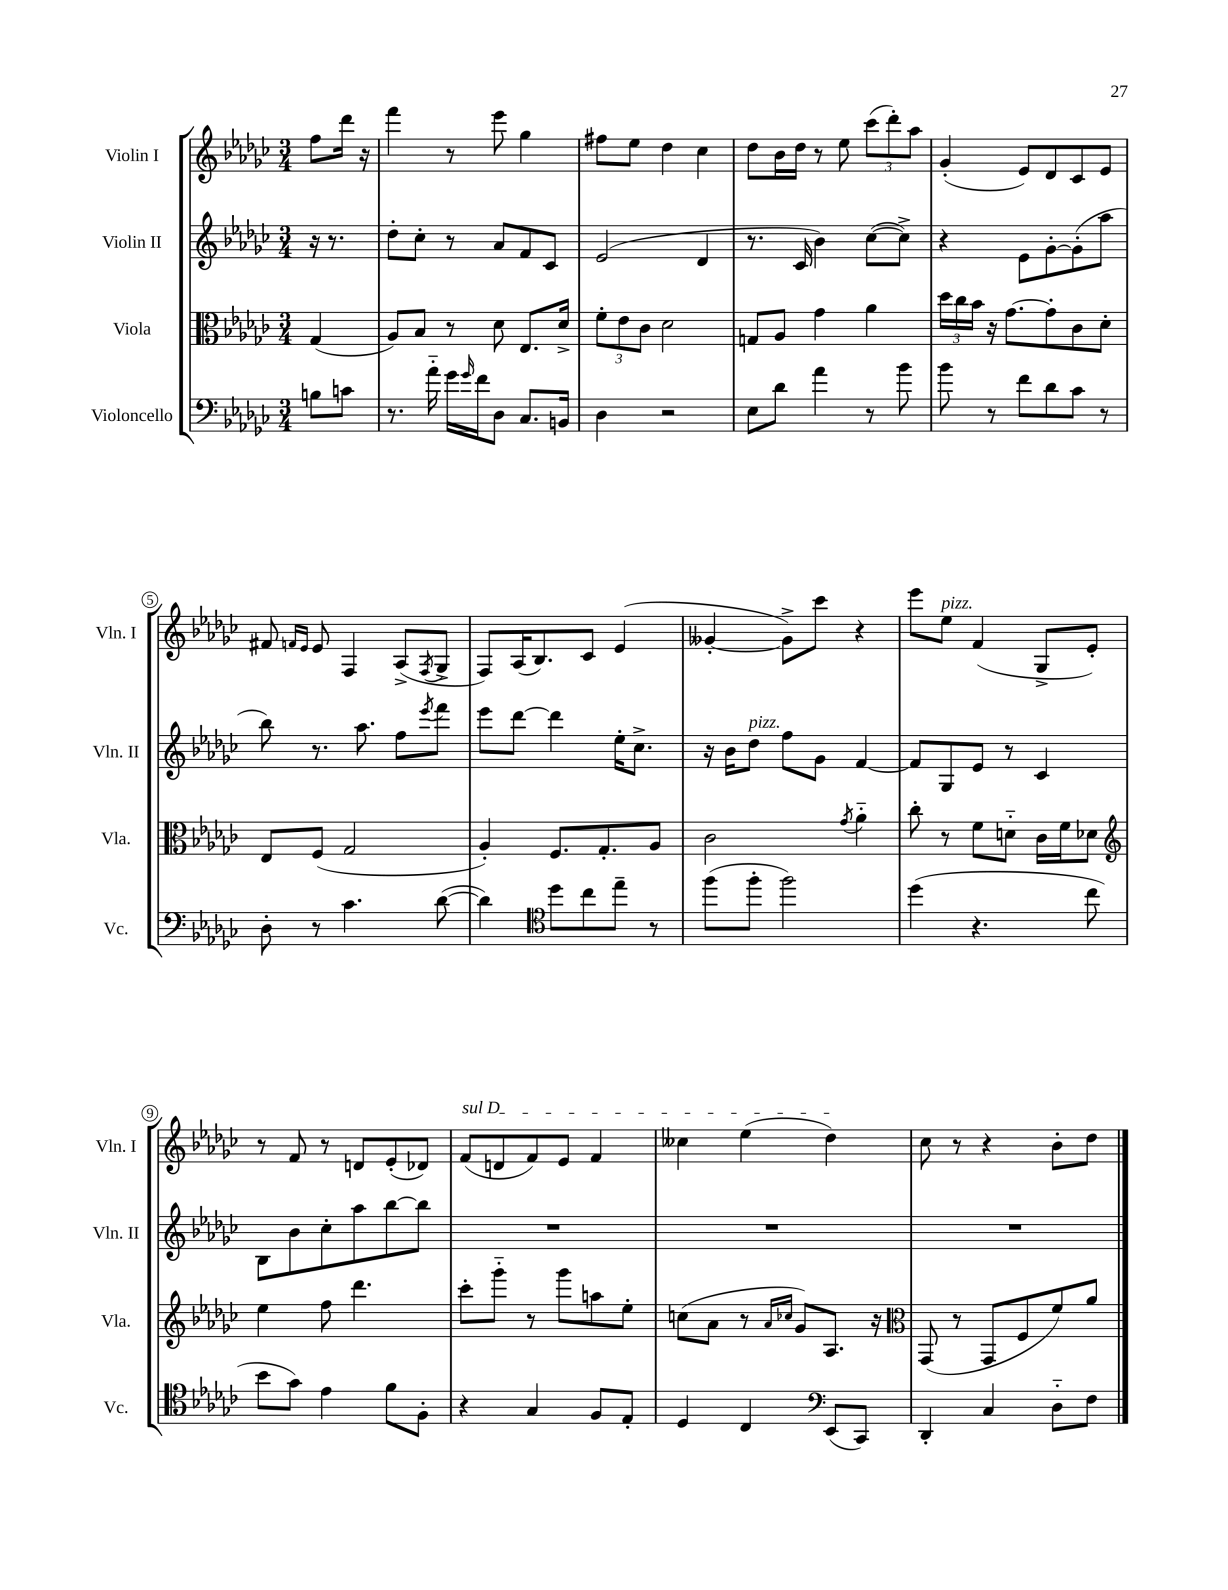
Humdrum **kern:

**kern	**kern	**kern	**kern
*staff4	*staff3	*staff2	*staff1
*clefF4	*clefC3	*clefG2	*clefG2
*k[b-e-a-d-g-c-]	*k[b-e-a-d-g-c-]	*k[b-e-a-d-g-c-]	*k[b-e-a-d-g-c-]
*M3/4	*M3/4	*M3/4	*M3/4
8B\L	(4G-/	16r	8ff\L
.	.	8.r	.
8c\J	.	.	16ddd-\Jk
.	.	.	16r
=	=	=	=
8.r	8A-/L)	8dd-'\L	4fff\
.	8B-/J	8cc-'\J	.
16a-'~\	.	.	.
16g-\LL	8r	8r	8r
16qqg-/	.	.	.
16f\J	.	.	.
8D-\J	8d-\	8a-/L	8eee-\
8.C-/L	8.E-/L	8f/	4gg-\
.	.	8c-/J	.
16BB/Jk	16d-^/Jk	.	.
=	=	=	=
4D-\	12f'\L	(2e-/	8ff#\L
.	12e-\	.	.
.	.	.	8ee-\J
.	12c-\J	.	.
2r	2d-\	.	4dd-\
.	.	4d-/	4cc-\
=	=	=	=
8E-\L	8G/L	8.r	8dd-\L
8d-\J	8A-/J	.	16b-\L
.	.	16c-/	16dd-\JJ
4a-\	4g-\	4b-\)	8r
.	.	.	8ee-\
8r	4a-\	([8cc-\L	(12ccc-\L
.	.	.	12ddd-'\)
8b-\	.	8cc-^\]J)	.
.	.	.	12aa-\J
=	=	=	=
8b-\	24dd-\LL	4r	(4g-'/
.	24cc-\	.	.
.	24b-\JJ	.	.
8r	16r	.	.
.	[8.g-\L	.	.
8f\L	.	8e-\L	8e-/L)
8d-\	8g-'\]	[8g-'\	8d-/
8c-\J	8c-\	(8g-'\]	8c-/
8r	8d-'\J	8aa-\J	8e-/J
=	=	=	=
8D-'\	8E-/L	8bb-\)	8f#/
.	.	.	16qqf/LL
.	.	.	16qqe-/JJ
8r	(8F/J	8.r	8e-/
4.c-\	2G-/	.	4F/
.	.	8.aa-\	.
.	.	8ff\L	(8A-^/L
.	.	8qeee-/	8qF/
([8d-\	.	8fff\J	8G-^/J
=	=	=	=
4d-\])	4A-'/)	8eee-\L	8F/L)
.	.	[8ddd-\J	(16A-/K
.	.	.	8.B-/)
*clefC4	*	*	*
8dd-\L	8.F/L	4ddd-\]	.
8cc-\	.	.	8c-/J
.	8.G-'/	.	.
8ee-~\J	.	16ee-'\LK	(4e-/
.	.	8.cc-^\J	.
8r	8A-/J	.	.
=	=	=	=
(8ff\L	2c-\	16r	[4g--'/
.	.	16b-\LK	.
8ff'\J	.	8dd-\J	.
2ff\)	.	8ff\L	8g--^\]L)
.	.	8g-\J	8ccc-\J
.	8qg-/	.	.
.	4a-'~\	[4f/	4r
=	=	=	=
(4dd-\	8cc-'\	8f/]L	8eee-\L
.	8r	8G-/	8ee-\J
4.r	8f\L	8e-/J	(4f/
.	8d'~\J	8r	.
.	16c-\LL	4c-/	8G-^/L
.	16f\J	.	.
8cc-\	8d-\J	.	8e-'/J)
=	=	=	=
*	*clefG2	*	*
8b-\L	4ee-\	8B-\L	8r
8g-\J)	.	8b-\	8f/
4e-\	8ff\	8cc-'\	8r
.	4.ddd-\	8aa-\	8d/L
8f\L	.	[8bb-\	(8e-'/
8F'\J	.	8bb-\]J	8d-/J)
=	=	=	=
4r	8ccc-'\L	2.r	(8f/L
.	8ggg-'~\J	.	8d/
4G-/	8r	.	8f/)
.	8ggg-\L	.	8e-/J
8F/L	8aa\	.	4f/
8E-'/J	8ee-'\J	.	.
=	=	=	=
4D-/	(8cc\L	2.r	4cc--\
.	8a-\J	.	.
4C-/	8r	.	(4ee-\
.	16qqa-/LL	.	.
.	16qqcc-/JJ	.	.
.	8g-/L)	.	.
*clefF4	*	*	*
(8EE-/L	8.A-/J	.	4dd-\)
8CC-/J)	.	.	.
.	16r	.	.
=	=	=	=
*	*clefC3	*	*
4DD-'/	(8GG-/	2.r	8cc-\
.	8r	.	8r
4C-/	8GG-/L	.	4r
.	8F/	.	.
8D-'~\L	8f/)	.	8b-'\L
8F\J	8a-/J	.	8dd-\J
==	==	==	==
*-	*-	*-	*-
